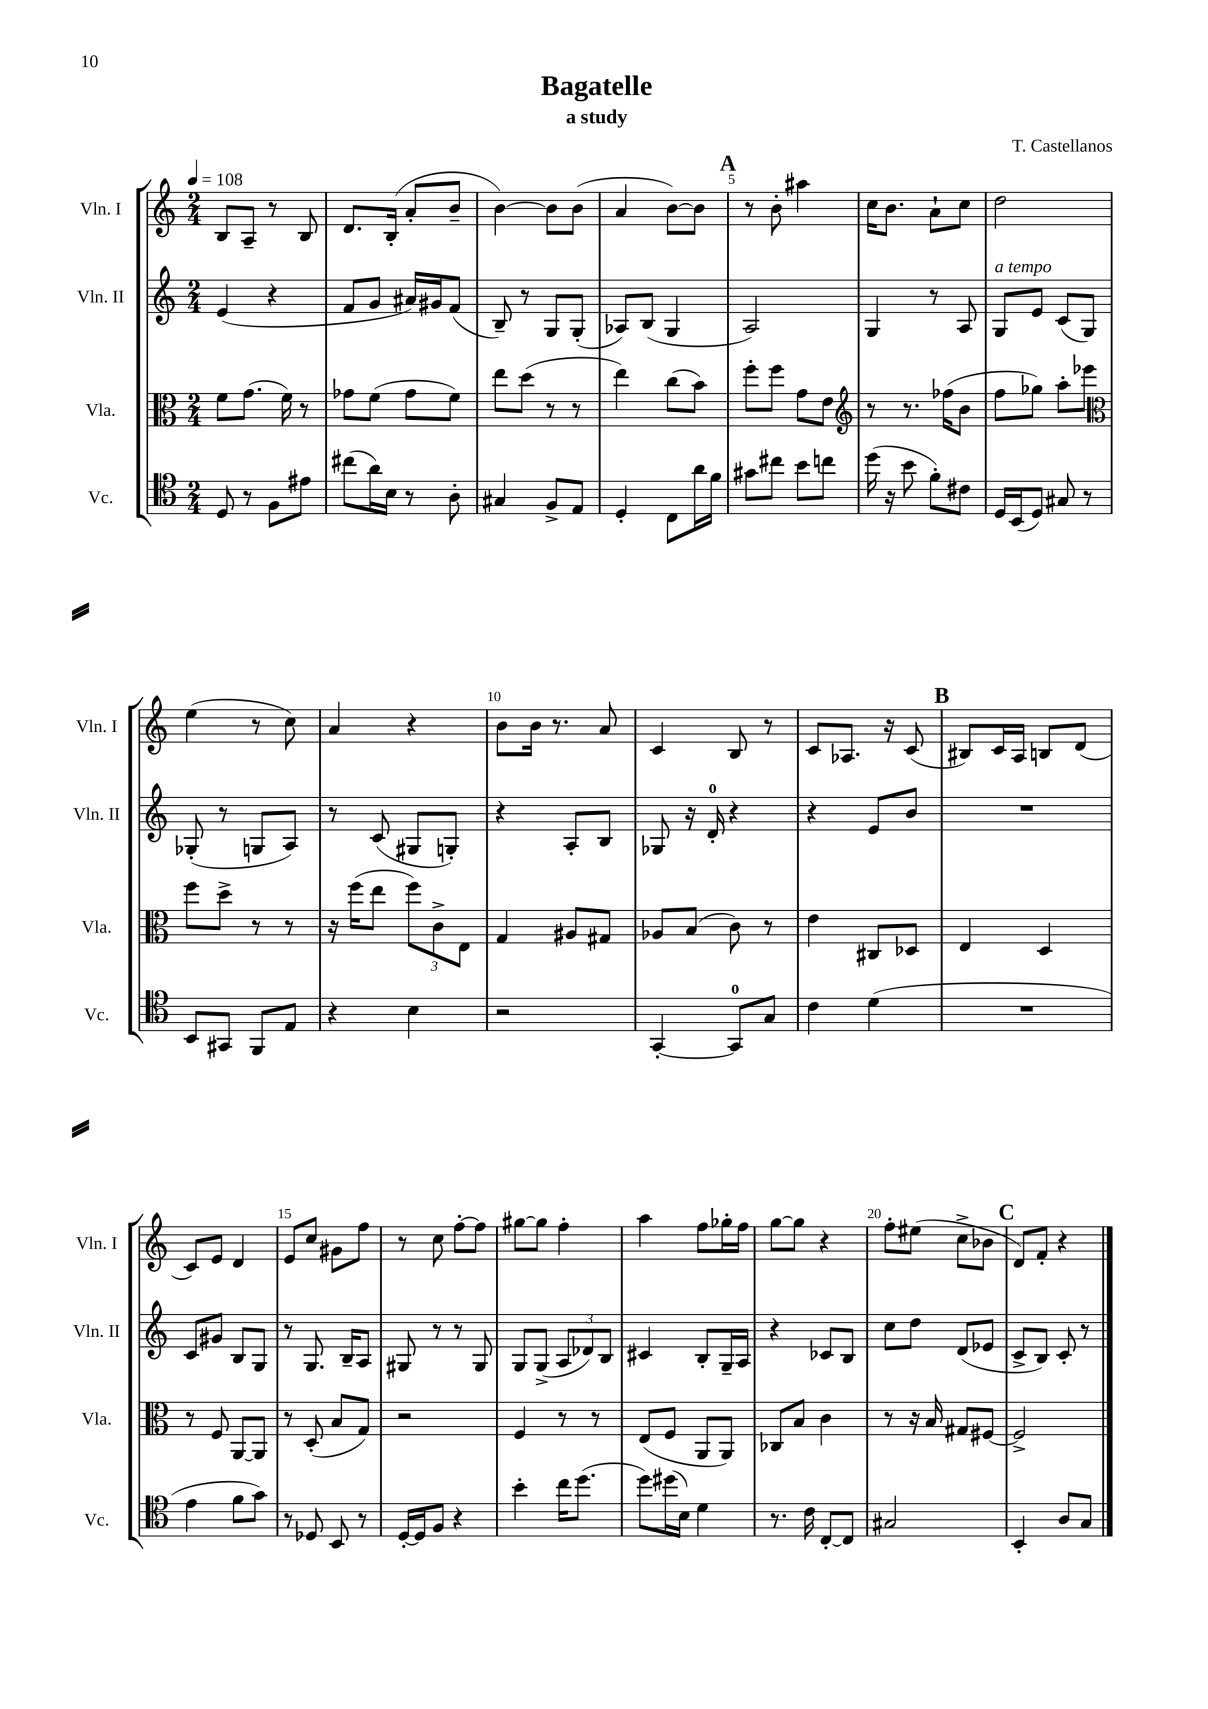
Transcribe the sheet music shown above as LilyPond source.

\header { title = "Bagatelle" composer = "T. Castellanos" subtitle = "a study" }
<<
\new StaffGroup <<
\new Staff = "s0" \with { instrumentName = "Vln. I" shortInstrumentName = "Vln. I" } {
    \clef treble \key c \major \numericTimeSignature \time 2/4 \tempo 4 = 108
    b8 a8-- r8 b8 |
    d'8. b16-.( a'8-. b'8-- |
    b'4~) b'8 b'8( |
    a'4 b'8~) b'8 |
    \mark \markup { \bold "A" } r8 b'8-. ais''4 |
    c''16 b'8. a'8-! c''8 |
    d''2 |
    e''4( r8 c''8) |
    a'4 r4 |
    b'8 b'16 r8. a'8 |
    c'4 b8 r8 |
    c'8 aes8. r16 c'8( |
    \mark \markup { \bold "B" } bis8) c'16 a16 b8 d'8( |
    c'8) e'8 d'4 |
    e'8 c''8 gis'8 f''8 |
    r8 c''8 f''8~-. f''8 |
    gis''8~ gis''8 f''4-. |
    a''4 f''8 ges''16-. f''16 |
    g''8~ g''8 r4 |
    f''8-. eis''8( c''8-> bes'8 |
    \mark \markup { \bold "C" } d'8) f'8-. r4 \bar "|." |
}
\new Staff = "s1" \with { instrumentName = "Vln. II" shortInstrumentName = "Vln. II" } {
    \clef treble \key c \major \numericTimeSignature \time 2/4
    e'4( r4 |
    f'8 g'8 ais'16) gis'16 f'8( |
    b8--) r8 g8 g8-.( |
    aes8) b8( g4 |
    \mark \markup { \bold "A" } a2) |
    g4 r8 a8 |
    g8^\markup { \italic "a tempo" } e'8 c'8( g8) |
    ges8-.( r8 g8 a8) |
    r8 c'8( gis8 g8-.) |
    r4 a8-. b8 |
    ges8 r16 d'16-0-. r4 |
    r4 e'8 b'8 |
    \mark \markup { \bold "B" } R2 |
    c'8 gis'8 b8 g8 |
    r8 g8. b16-- a8 |
    gis8 r8 r8 gis8 |
    g8 g8->( \tuplet 3/2 { a8 des'8) b8 } |
    cis'4 b8-. g16-- a16 |
    r4 ces'8 b8 |
    c''8 d''8 d'8( ees'8 |
    \mark \markup { \bold "C" } c'8-> b8) c'8-. r8 \bar "|." |
}
\new Staff = "s2" \with { instrumentName = "Vla." shortInstrumentName = "Vla." } {
    \clef alto \key c \major \numericTimeSignature \time 2/4
    f'8 g'8.( f'16) r8 |
    ges'8 f'8( ges'8 f'8) |
    e''8 d''8( r8 r8 |
    e''4) c''8( b'8) |
    \mark \markup { \bold "A" } f''8-. f''8 g'8 e'8 |
    \clef treble r8 r8. fes''16( b'8 |
    f''8 ges''8) a''8-. ees'''8 |
    \clef alto f''8 d''8-> r8 r8 |
    r16 f''16( e''8 \tuplet 3/2 { f''8) c'8-> e8 } |
    g4 ais8 gis8 |
    aes8 b8( c'8) r8 |
    e'4 cis8 des8 |
    \mark \markup { \bold "B" } e4 d4 |
    r8 f8 a,8~ a,8 |
    r8 d8-.( b8 g8) |
    r2 |
    f4 r8 r8 |
    e8( f8 a,8 a,8) |
    ces8 b8 c'4 |
    r8 r16 b16 gis8 fis8~ |
    \mark \markup { \bold "C" } fis2-> \bar "|." |
}
\new Staff = "s3" \with { instrumentName = "Vc." shortInstrumentName = "Vc." } {
    \clef tenor \key c \major \numericTimeSignature \time 2/4
    d8 r8 f8 eis'8 |
    cis''8( a'16) b16 r8 a8-. |
    gis4 f8-> e8 |
    d4-. c8 a'16 f'16 |
    \mark \markup { \bold "A" } gis'8 cis''8 b'8 c''8 |
    d''16( r16 b'8 f'8-.) cis'8 |
    d16 b,16( d8) gis8 r8 |
    b,8 gis,8 f,8 e8 |
    r4 b4 |
    r2 |
    g,4~-. g,8-0 g8 |
    c'4 d'4( |
    \mark \markup { \bold "B" } R2 |
    e'4 f'8 g'8) |
    r8 des8 b,8 r8 |
    d16~-. d16 f8 r4 |
    b'4-. c''16 d''8.( |
    d''8) dis''16( b16) d'4 |
    r8. c'16 c8~-. c8 |
    gis2 |
    \mark \markup { \bold "C" } b,4-. a8 g8 \bar "|." |
}
>>
>>
\layout { \context { \Score \override BarNumber.break-visibility = ##(#f #t #t) barNumberVisibility = #(every-nth-bar-number-visible 5) } }
